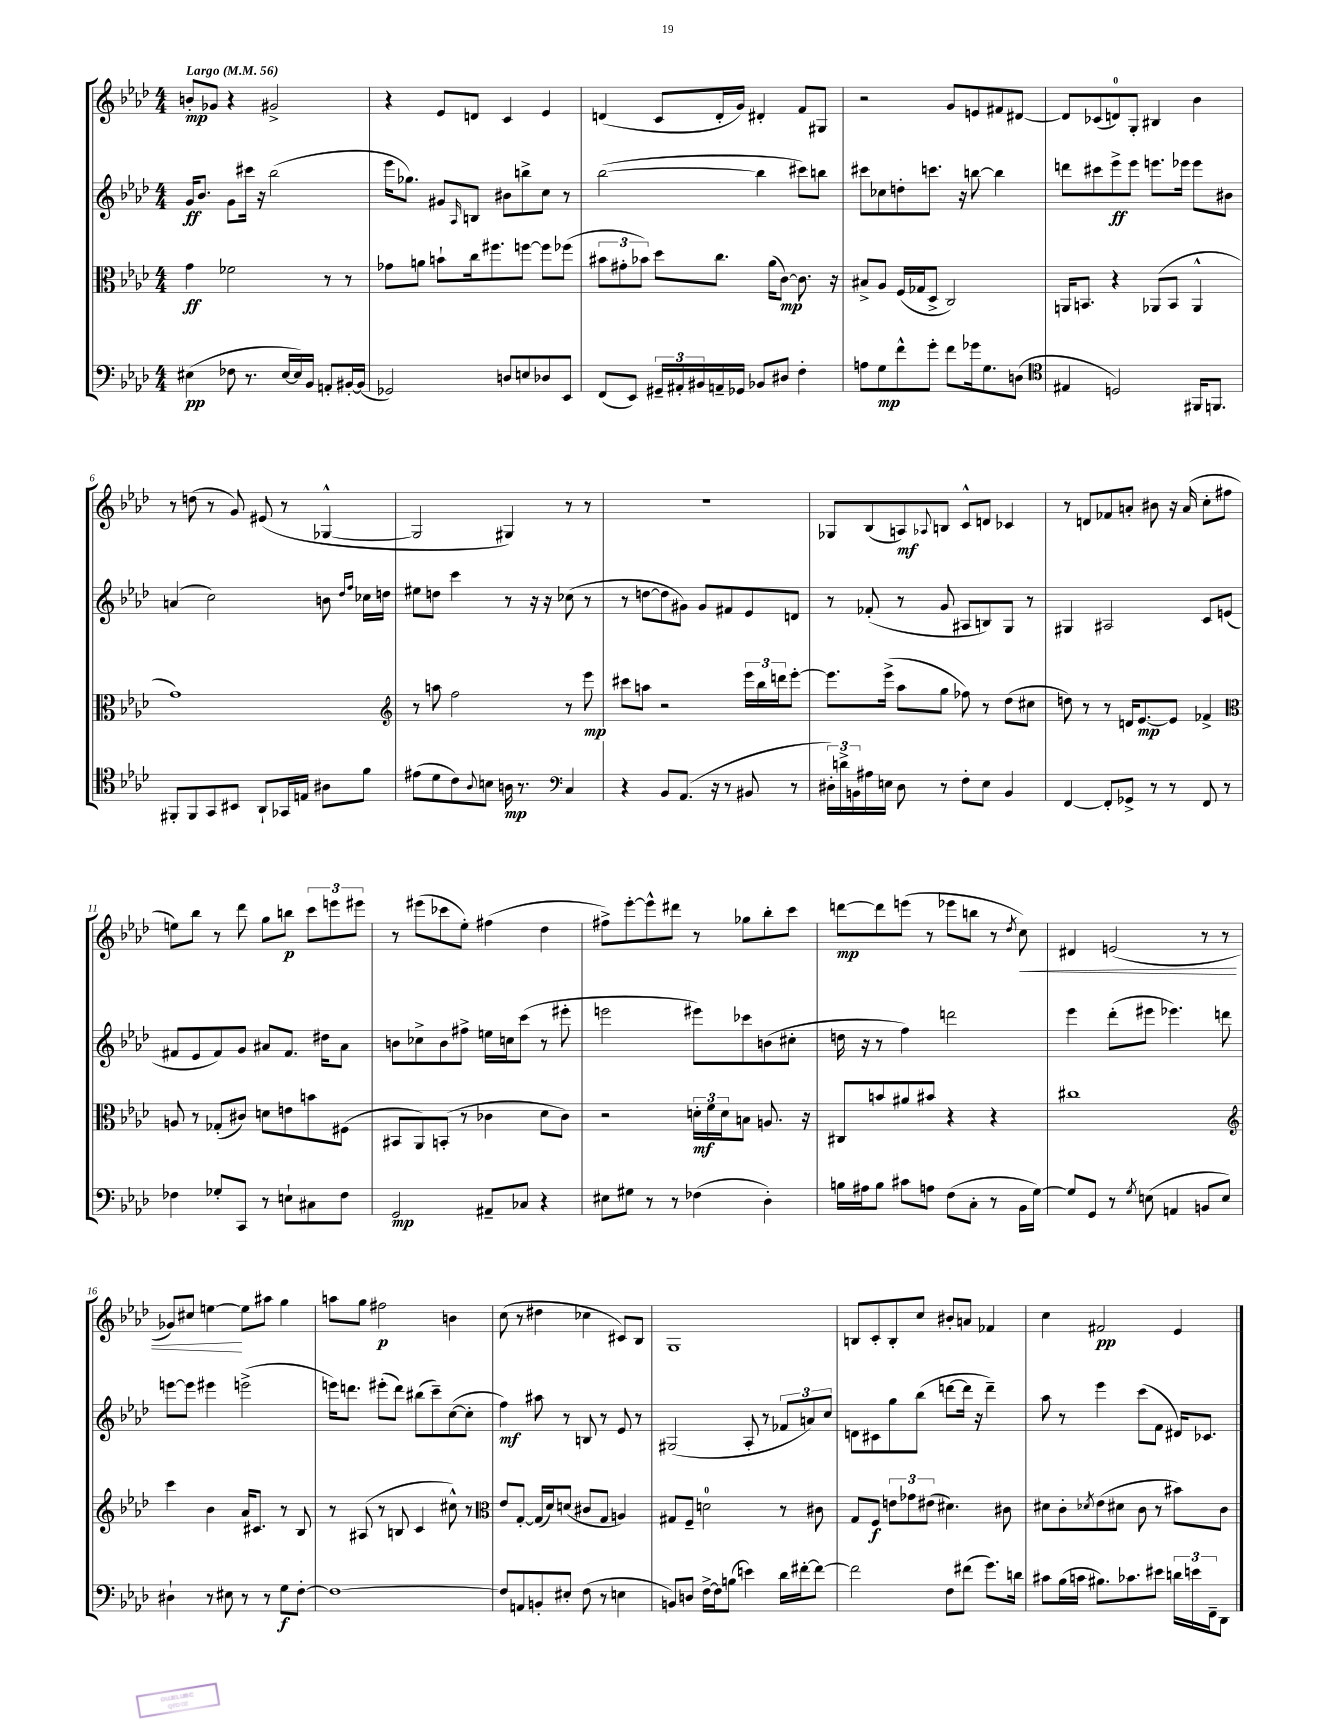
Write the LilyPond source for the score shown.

<<
\new StaffGroup <<
\new Staff = "s0" {
    \clef treble \key aes \major \numericTimeSignature \time 4/4 \tempo "Largo" 4 = 56
    b'8-.\mp ges'8 r4 gis'2-> |
    r4 ees'8 d'8 c'4 ees'4 |
    d'4( c'8 d'16-. g'16) dis'4-. f'8 gis8 |
    r2 g'8 e'8 fis'8 dis'8~ |
    dis'8 ces'8( d'8-0) g8-. bis4 bes'4 |
    r8 d''8( r8 g'8) eis'8( r8 ges4~-^ |
    ges2 gis4) r8 r8 |
    r1 |
    ges8 bes8( a8\mf) \appoggiatura { aes8 } b8 c'8-^ d'8 ces'4 |
    r8 d'8 fes'8 a'8-. bis'8 r16 a'16( c''8-. fis''8 |
    e''8) bes''8 r8 des'''8 g''8 b''8\p \tuplet 3/2 { c'''8 e'''8 eis'''8 } |
    r8 eis'''8( ces'''8 ees''8-.) fis''4( des''4 |
    fis''8->) ees'''8~-. ees'''8-^ dis'''8 r8 ges''8 bes''8-. c'''8 |
    d'''8~\mp d'''8 e'''8( r8 ees'''8 b''8 r8 \acciaccatura { des''8 } c''8\<) |
    dis'4 e'2( r8 r8 |
    ges'8) cis''8 e''4~\! e''8 ais''8 g''4 |
    a''8 g''8 fis''2\p b'4 |
    c''8( r8 dis''4 ces''4 cis'8) bes8 |
    g1 |
    b8 c'8-. b8-. c''8 bis'8-. a'8 fes'4 |
    c''4 fis'2\pp ees'4 \bar "|." |
}
\new Staff = "s1" {
    \clef treble \key aes \major \numericTimeSignature \time 4/4
    g'16\ff bes'8. g'8 cis'''16 r16 bes''2( |
    ees'''16 ges''8.) gis'8 \grace { aes16 } b8 bis'8 b''8-> c''8 r8 |
    bes''2~( bes''4 cis'''8) b''8 |
    cis'''8 ces''8 d''8-. c'''8. r16 b''8~ b''4 |
    d'''8 cis'''8 ees'''8->\ff ees'''8 e'''8. ees'''16 ees'''8 bis'8 |
    a'4( c''2) b'8 \grace { des''16 f''16 } ces''16 d''16 |
    eis''8 d''8 c'''4 r8 r16 r16 ces''8( r8 |
    r8 d''8~ d''8 gis'8) gis'8 fis'8 ees'8 d'8 |
    r8 fes'8-.( r8 g'8 ais8 b8) g8 r8 |
    gis4 ais2 c'8 e'8( |
    fis'8 ees'8 fis'8) g'8 ais'8 fis'8. dis''16 ais'8 |
    b'8 ces''8-> b'8 fis''8-> e''16 c''16 c'''8( r8 eis'''8-. |
    e'''2 eis'''8) ces'''8 b'8( cis''8-. |
    d''16 r16 r8 f''4) d'''2 |
    ees'''4 des'''8-.( eis'''8 ees'''4.) d'''8 |
    e'''8~ e'''8 eis'''4 e'''2->( |
    e'''16) d'''8. eis'''8-.( d'''8) bis''8( c'''8--) c''8~( c''8-. |
    f''4\mf) ais''8 r8 b8 r8 ees'8 r8 |
    gis2( aes8-. r8 \tuplet 3/2 { fes'8 a'8) c''8 } |
    d'8 cis'8 g''8 bes''8( d'''8~ d'''16 r16 d'''4--) |
    aes''8 r8 ees'''4 c'''8( f'8 dis'16) ces'8. \bar "|." |
}
\new Staff = "s2" {
    \clef alto \key aes \major \numericTimeSignature \time 4/4
    g'4\ff fes'2 r8 r8 |
    ges'8 a'8 b'8-! c''16 fis''8. f''8~ f''8 fes''8( |
    \tuplet 3/2 { bis'8 gis'8-. bes'8) } des''8 c''8. aes'16( c'8~\mp) c'8. r16 |
    bis8-> aes8 f16( ges16 des8-> c2) |
    a,16 b,8. r4 aes,8( b,8 aes,4-^ |
    g'1) |
    \clef treble r8 a''8 f''2 r8 ees'''8\mp |
    cis'''8 a''8 r2 \tuplet 3/2 { ees'''16 bes''16 d'''16 } ees'''8~-. |
    ees'''8. ees'''16->( aes''8 g''8 fes''8) r8 des''8( cis''8 |
    d''8) r8 r8 d'16 ees'8.~\mp ees'8 fes'4-> |
    \clef alto a8 r8 ges8-.( cis'8) d'8 e'8 b'8 fis8( |
    bis,8 aes,8) b,8-.( r8 ces'4 des'8 ces'8) |
    r2 \tuplet 3/2 { d'16-.\mf f'16 d'16 } b8 a8. r16 |
    cis8 b'8 ais'8 bis'8 r4 r4 |
    cis''1 |
    \clef treble c'''4 bes'4 aes'16 cis'8. r8 bes8 |
    r8 ais8( r8 b8 c'4 cis''8-^) r8 |
    \clef alto ees'8 g8~-. g16( des'16) d'8( cis'8 g8 a4) |
    gis8 f8-- d'2-0 r8 cis'8 |
    g8 f8\f \tuplet 3/2 { e'8 ges'8 eis'8( } dis'4.) cis'8 |
    dis'8 c'8-. \acciaccatura { des'8 } ees'8( dis'8 c'8 r8 bis'8) c'8 \bar "|." |
}
\new Staff = "s3" {
    \clef bass \key aes \major \numericTimeSignature \time 4/4
    eis4\pp( fes8 r8. eis16~ eis16) bes,16 a,8-. bis,16~-. bis,16( |
    ges,2) d8 e8 des8 ees,8 |
    f,8( ees,8) \tuplet 3/2 { gis,16-- ais,16-. bis,16 } a,16-- ges,16 bes,8 dis8 f4-. |
    a8 g8\mp f'8-^ g'8-. f'8 ges'16 g8. d8( |
    \clef tenor eis4 d2) fis,16 f,8. |
    fis,8-. fis,8 g,8 bis,8 aes,8-! ges,16 e16 ais8 f'8 |
    eis'8( des'8 c'8) \appoggiatura { aes8 } b8 a16\mp r8. \clef bass c4 |
    r4 bes,8 aes,8.( r16 r8 bis,8 r8 |
    \tuplet 3/2 { dis16-.) d'16-> b,16 } ais16 e16 dis8 r8 f8-. e8 b,4 |
    f,4~ f,8-. ges,8-> r8 r8 f,8 r8 |
    fes4 ges8-. c,8 r8 e8-! cis8 fes8 |
    g,2\mp ais,8-- ces8 r4 |
    eis8 gis8 r8 r8 fes4( des4-.) |
    b16 ais16 b8 cis'8 a8 f8( c8-. r8 bes,16 g16~) |
    g8 g,8 r8 \acciaccatura { g8 } e8( a,4 b,8 e8) |
    dis4-! r8 eis8 r8 r8 g8\f f8~-. |
    f1~ |
    f8 a,8 b,8-. eis8-. f8( r8 e4 |
    b,8) d8 f16~-> f16 b8( e'4) des'16 fis'16~-. fis'8~ |
    fis'2 f8 fis'8( g'8.) d'16 |
    cis'8 bes16( c'16 bis8.) ces'8. eis'8 \tuplet 3/2 { d'16 e'16 f,16-- } des,8 \bar "|." |
}
>>
>>
